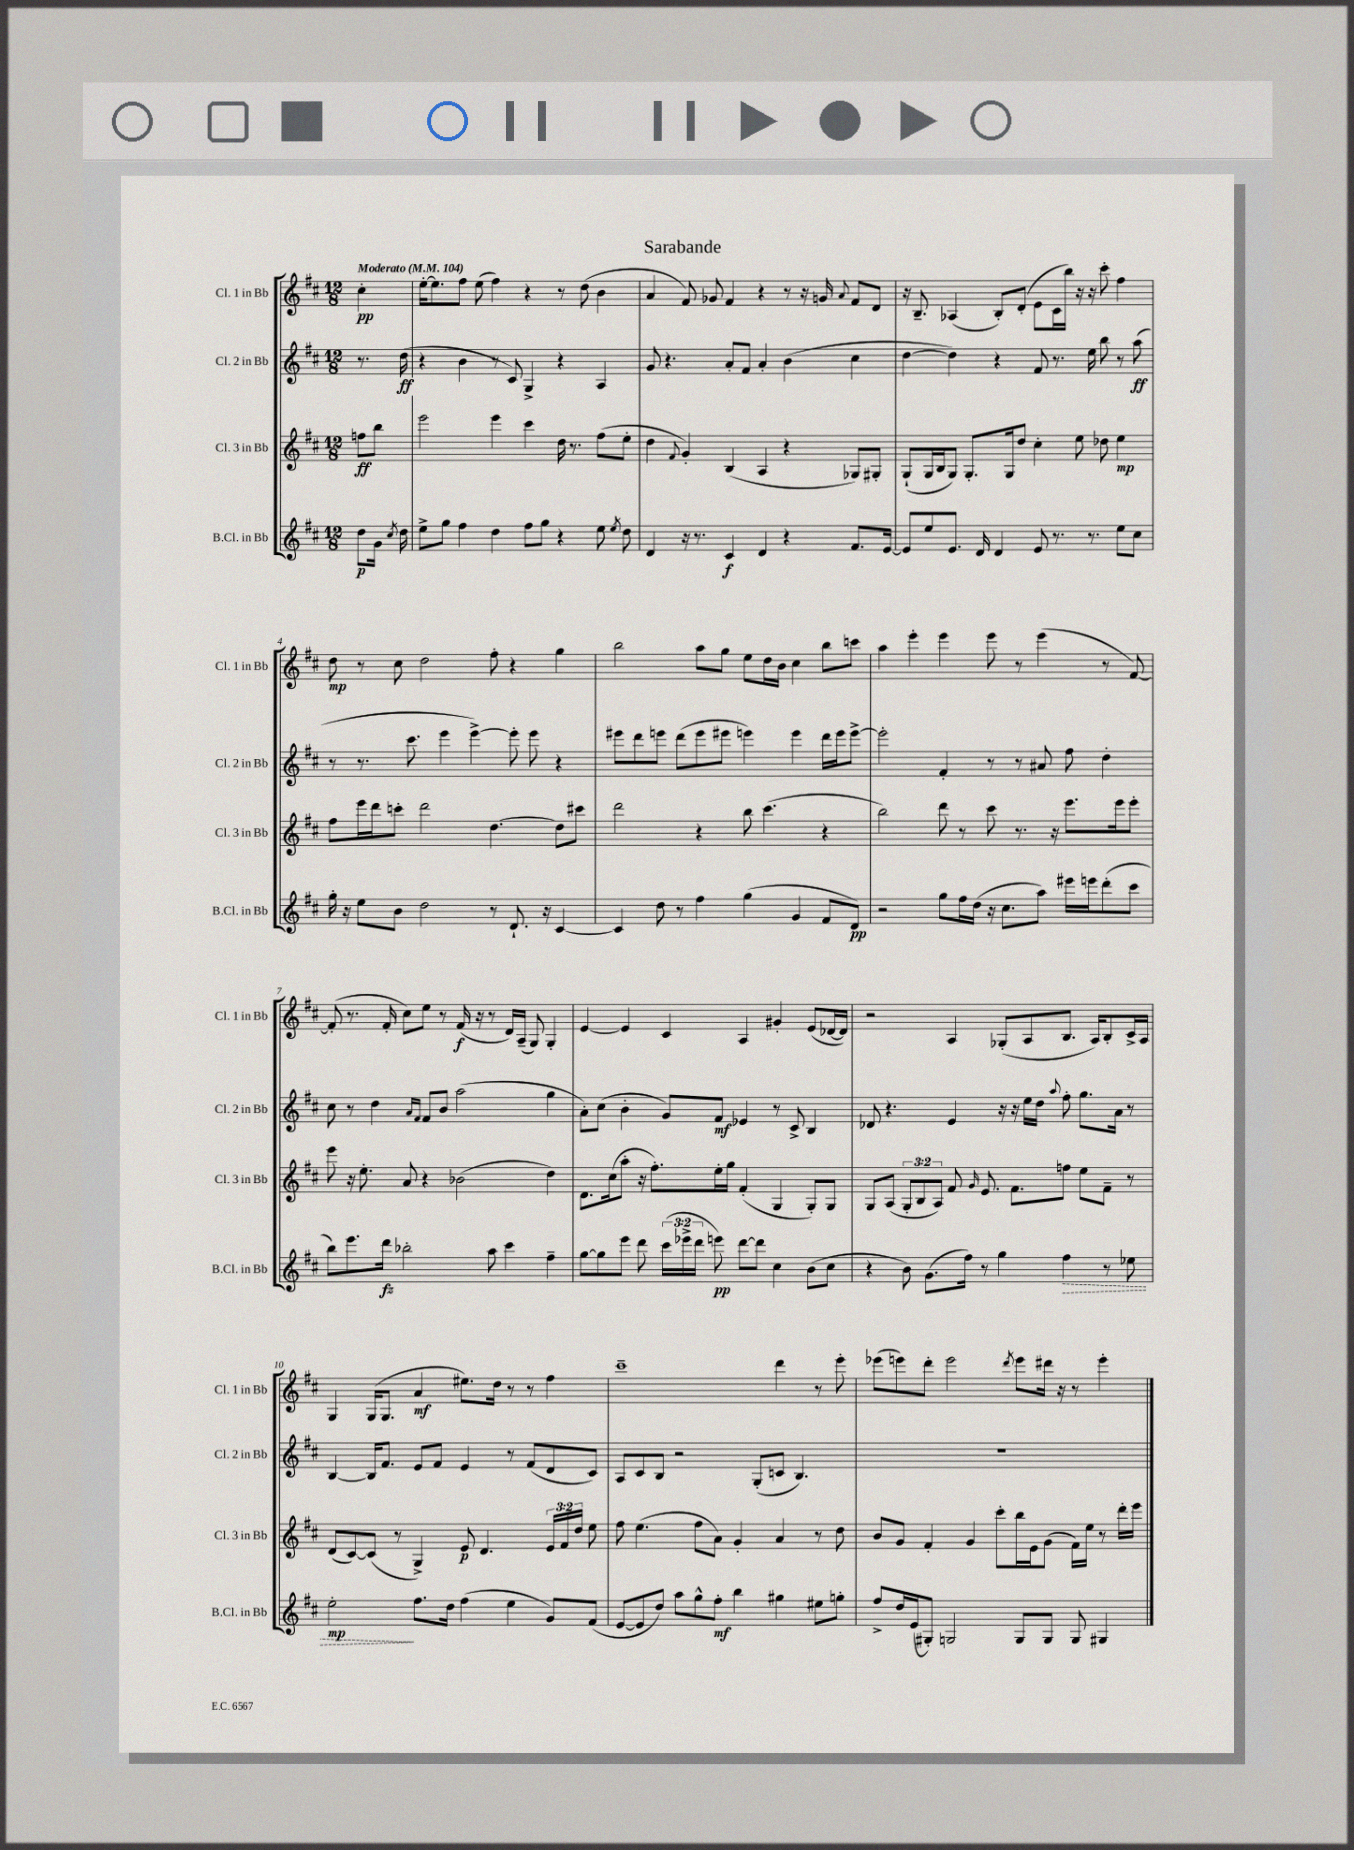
\header { title = "Sarabande" }
<<
\new StaffGroup <<
\new Staff = "s0" \with { instrumentName = "Cl. 1 in Bb" shortInstrumentName = "Cl. 1 in Bb" } {
    \clef treble \key d \major \numericTimeSignature \time 12/8 \partial 4 \tempo "Moderato" 4 = 104
    \autoBeamOff cis''4-.\pp |
    e''16[~-. e''8. fis''8] e''8( fis''4) r4 r8 d''8( b'4 |
    a'4 fis'8) ges'8 fis'4 r4 r8 r16 g'16 \appoggiatura { a'8 } fis'8[ d'8] |
    r16 b8.-- aes4( b8[-.) d'8]-.( e'8[ cis'16 b''16]) r16 r16 cis'''8-. fis''4 |
    d''8\mp r8 cis''8 d''2 fis''8-. r4 g''4 |
    b''2 a''8[ g''8] e''8[ d''16 b'16] cis''4 b''8[ c'''8] |
    a''4 e'''4-. e'''4 e'''8 r8 e'''4( r8 fis'8~) |
    fis'8-.( r8. fis'16-. cis''8[) e''8] r8 fis'16\f( r16 r8 d'16[) a16]--( g8) g4-. |
    e'4~ e'4 cis'4 a4 gis'4-. e'8[( des'16~ des'16]) |
    r2 a4 ges8[-.( a8 b8.] a16[) b8-. cis'16-> a16] |
    g4 g16[( g8.] a'4\mf eis''8.[) d''16] r8 r8 fis''4 |
    cis'''1-- d'''4 r8 e'''8-. |
    ees'''8[( e'''8) d'''8]-. e'''2 \acciaccatura { d'''8 } e'''8[ dis'''16] r16 r8 e'''4-. \bar "|." |
}
\new Staff = "s1" \with { instrumentName = "Cl. 2 in Bb" shortInstrumentName = "Cl. 2 in Bb" } {
    \clef treble \key d \major \numericTimeSignature \time 12/8 \partial 4
    \autoBeamOff r8. d''16\ff( |
    r4 b'4 r8 cis'8) g4-> r4 a4 |
    g'8 r4. a'8[-. fis'8] a'4-. b'4( cis''4 |
    d''4~ d''4) r4 fis'8 r8. e''16 b''8 r8 a''8\ff( |
    r8 r8. cis'''8. e'''4 e'''4~->) e'''8-. e'''8 r4 |
    eis'''8[ d'''8 e'''8] d'''8[( e'''8 eis'''8] e'''4) e'''4 d'''16[ e'''16 e'''8]~-> |
    e'''2-. fis'4-. r8 r8 ais'8 fis''8 d''4-. |
    cis''8 r8 d''4 \grace { a'16[ fis'16] } fis'8[ b'8] a''2( g''4 |
    a'8[-.) cis''8]( b'4-. g'8[) fis'8]\mf ees'4 r8 cis'8-> b4 |
    des'8 r4. e'4 r16 r16 e''16[ d''16] \appoggiatura { a''8 } fis''8-. g''8.[ a'16] r8 |
    b4~ b16[ fis'8.] e'8[ fis'8] e'4 r8 fis'8[( d'8 cis'8]) |
    a8[ cis'8 b8] r2 g8[-.( c'8] b4.) |
    R1. \bar "|." |
}
\new Staff = "s2" \with { instrumentName = "Cl. 3 in Bb" shortInstrumentName = "Cl. 3 in Bb" } {
    \clef treble \key d \major \numericTimeSignature \time 12/8 \override Staff.TupletNumber.text = #tuplet-number::calc-fraction-text \partial 4
    \autoBeamOff f''8[\ff b''8] |
    e'''2 e'''4 cis'''4 d''16 r8. fis''8[( e''8]-. |
    d''4 \appoggiatura { fis'8 } g'4-.) b4( a4 r4 ges8[) gis8]-. |
    g8[-!( g16 b16 g8]) g8.[-. g16 d''8] cis''4-. e''8 des''8 e''4\mp |
    fis''8[ e'''16 d'''16 c'''8]-. d'''2 d''4.~ d''8[ cis'''8] |
    d'''2 r4 b''8 cis'''4.( r4 |
    b''2) d'''8 r8 cis'''8 r8. r16 e'''8.[ e'''16 e'''8]-. |
    e'''8 r16 e''8.-. a'8 r4 bes'2( d''4) |
    d'8.[ cis''16( a''8]-. r16 fis''8.[-.) e''16-. g''16] fis'4-.( g4 g8[-.) g8] |
    g8[ a8]( \tuplet 3/2 { g8[-. b8 a8]) } fis'8 \grace { g'16 } e'8. fis'8.[ f''8] e''8[ fis'8]-- r8 |
    d'8[( cis'8~) cis'8]( r8 g4->) e'8\p d'4. \tuplet 3/2 { e'16[ fis'16 d''16] } e''8 |
    fis''8 e''4.( fis''8[ a'8]) g'4-. a'4 r8 d''8 |
    b'8[ g'8] fis'4-. g'4 cis'''8[-. b''16 e'16 g'8]( fis'16[) e''16] r8 d'''16[-. e'''16] \bar "|." |
}
\new Staff = "s3" \with { instrumentName = "B.Cl. in Bb" shortInstrumentName = "B.Cl. in Bb" } {
    \clef treble \key d \major \numericTimeSignature \time 12/8 \override Staff.TupletNumber.text = #tuplet-number::calc-fraction-text \partial 4
    \autoBeamOff d''8[\p g'16] \acciaccatura { cis''8 } d''16 |
    e''8[-> g''8] fis''4 d''4 fis''8[ g''8] r4 e''8 \acciaccatura { e''8 } d''8 |
    d'4 r16 r8. cis'4\f d'4 r4 fis'8.[ e'16]~ |
    e'8[ e''8 e'8.] d'16 d'4 e'8 r8. r8. e''8[ cis''8] |
    g''16-. r16 e''8[ b'8] d''2 r8 d'8.-! r16 cis'4~ |
    cis'4 d''8 r8 fis''4 g''4( g'4 fis'8[ d'8]\pp) |
    r2 g''8[ fis''16 d''16]( r16 cis''8.[ a''8]) eis'''16[ e'''16 d'''8-.( cis'''8] |
    b''8[) e'''8. d'''16]\fz bes''2-. a''8 cis'''4 fis''4-- |
    g''8[~ g''8 e'''8] d'''8 \tuplet 3/2 { cis'''16[( ees'''16-> d'''16] } e'''8\pp) d'''8[~ d'''8] cis''4 b'8[( cis''8] |
    r4 b'8) g'8.[( fis''16]) r8 g''4 \once \override Hairpin.style = #'dashed-line fis''4\> r8 ees''8 |
    e''2-.\mp\! fis''8.[ d''16] fis''4( e''4 g'8[) fis'8]( |
    e'8[~ e'8 d''8]) a''8[ g''8-^ fis''8]-.\mf b''4 gis''4 eis''8[ g''8]-. |
    fis''8[-> d''16 e'16( gis8]-.) g2 g8[ g8] g8 gis4 \bar "|." |
}
>>
>>
